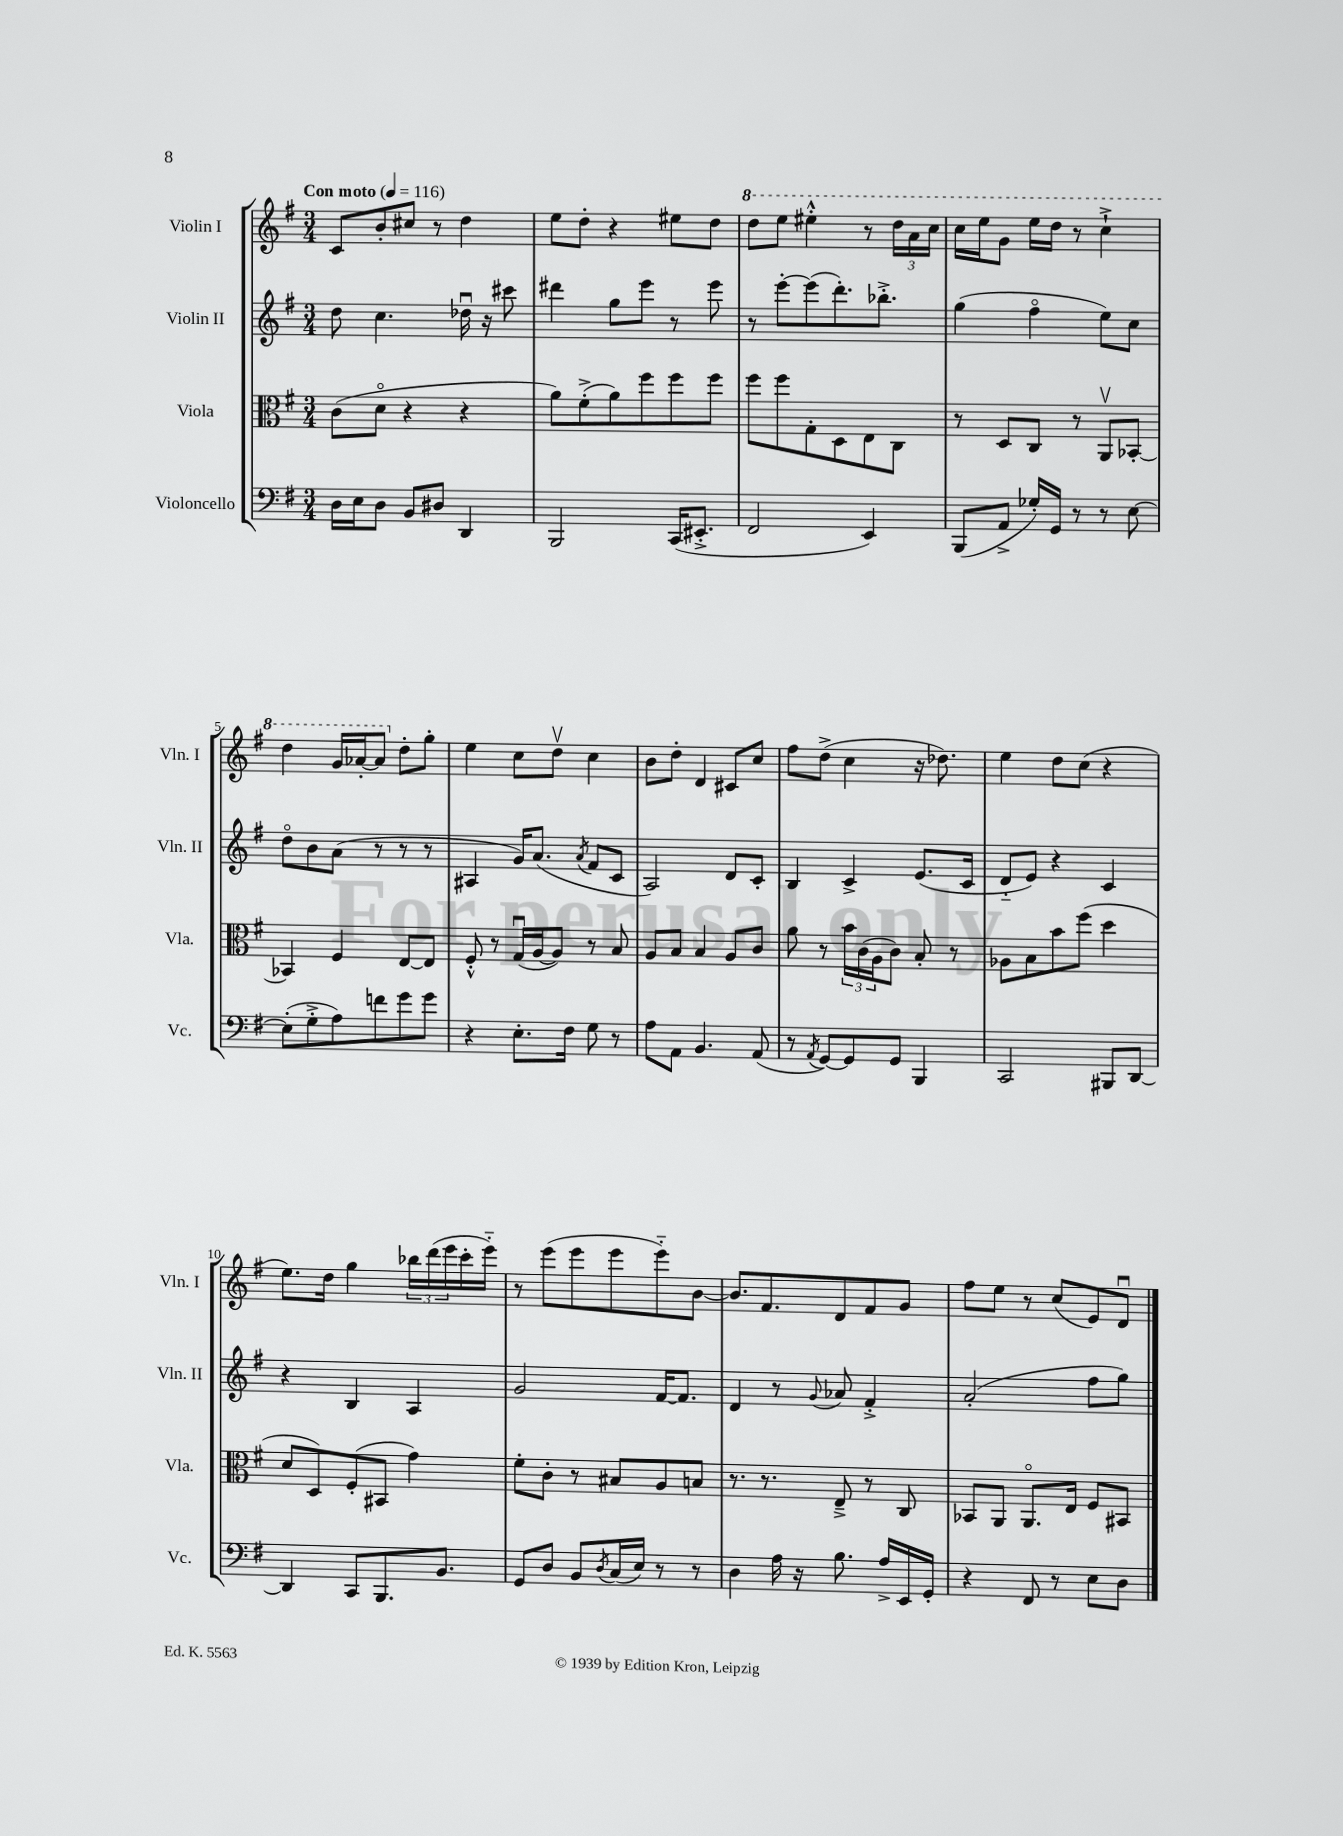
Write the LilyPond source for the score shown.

<<
\new StaffGroup <<
\new Staff = "s0" \with { instrumentName = "Violin I" shortInstrumentName = "Vln. I" } {
    \clef treble \key g \major \numericTimeSignature \time 3/4 \tempo "Con moto" 4 = 116
    c'8 b'8-. cis''8 r8 d''4 |
    e''8 d''8-. r4 eis''8 d''8 |
    \ottava #1 d'''8 e'''8 eis'''4-.-^ r8 \tuplet 3/2 { d'''16 a''16 c'''16 } |
    c'''16 e'''16 g''8 e'''16 d'''16 r8 c'''4-!-> |
    d'''4 g''16 aes''16~-. aes''8 \ottava #0 d''8-. g''8-. |
    e''4 c''8 d''8\upbow c''4 |
    b'8 d''8-. d'4 cis'8 c''8 |
    fis''8 d''8->( c''4 r16 des''8.) |
    e''4 d''8 c''8( r4 |
    e''8.) d''16 g''4 \tuplet 3/2 { bes''16 d'''16( e'''16 } c'''16-. e'''16-_) |
    r8 e'''8( e'''8 e'''8 e'''8-_) b'8~ |
    b'8. fis'8. d'8 fis'8 g'8 |
    fis''8 e''8 r8 c''8( e'8) d'8\downbow \bar "|." |
}
\new Staff = "s1" \with { instrumentName = "Violin II" shortInstrumentName = "Vln. II" } {
    \clef treble \key g \major \numericTimeSignature \time 3/4
    d''8 c''4. des''16\downbow r16 cis'''8 |
    dis'''4 g''8 e'''8 r8 e'''8 |
    r8 e'''8~-. e'''8( d'''8.-.) bes''8.-.-> |
    g''4( fis''4\flageolet e''8) c''8 |
    d''8\flageolet b'8 a'8( r8 r8 r8 |
    ais4 g'16) a'8.( \acciaccatura { a'8 } fis'8 c'8 |
    a2) d'8 c'8-. |
    b4 c'4-> e'8.( c'16 |
    d'8-_ e'8) r4 c'4 |
    r4 b4 a4 |
    g'2 fis'16~ fis'8. |
    d'4 r8 \appoggiatura { g'8 } aes'8 fis'4-.-> |
    a'2-.( fis''8 g''8) \bar "|." |
}
\new Staff = "s2" \with { instrumentName = "Viola" shortInstrumentName = "Vla." } {
    \clef alto \key g \major \numericTimeSignature \time 3/4
    c'8( d'8\flageolet r4 r4 |
    a'8) fis'8-.->( a'8) fis''8 fis''8 fis''8 |
    fis''8 fis''8 g8-. d8 e8 c8 |
    r8 d8 c8 r8 a,8\upbow bes,8~-. |
    bes,4 fis4 e8~ e8 |
    fis8-.-^ r8 g16\downbow( a16~ a8) r8 b8 |
    a8 b8 b4 a8 c'8 |
    a'8 r8 \tuplet 3/2 { b'16 c'16( a16 } c'8) b8-. r8 |
    aes8 b8 b'8 fis''8( d''4 |
    d'8 d8) fis8-.( bis,8 g'4) |
    fis'8-. c'8-. r8 bis8 a8 b8 |
    r8. r8. e8---> r8 c8 |
    bes,8 a,8 a,8.\flageolet e16 fis8 bis,8 \bar "|." |
}
\new Staff = "s3" \with { instrumentName = "Violoncello" shortInstrumentName = "Vc." } {
    \clef bass \key g \major \numericTimeSignature \time 3/4
    d16 e16 d8 b,8 dis8 d,4 |
    b,,2 c,16( eis,8.-.-> |
    fis,2 e,4) |
    b,,8( a,8-> ges16-.) g,16 r8 r8 e8~ |
    e8-.( g8-.-> a8) f'8 g'8 g'8 |
    r4 e8.-. fis16 g8 r8 |
    a8 a,8 b,4. a,8( |
    r8 \acciaccatura { a,8 } g,8~) g,8 g,8 b,,4 |
    c,2 bis,,8 d,8~ |
    d,4 c,8 b,,8. b,8. |
    g,8 d8 b,8 \acciaccatura { d8 } c16( e16) r8 r8 |
    d4 a16 r16 b8. a16-> e,16 g,16-. |
    r4 fis,8 r8 e8 d8 \bar "|." |
}
>>
>>
